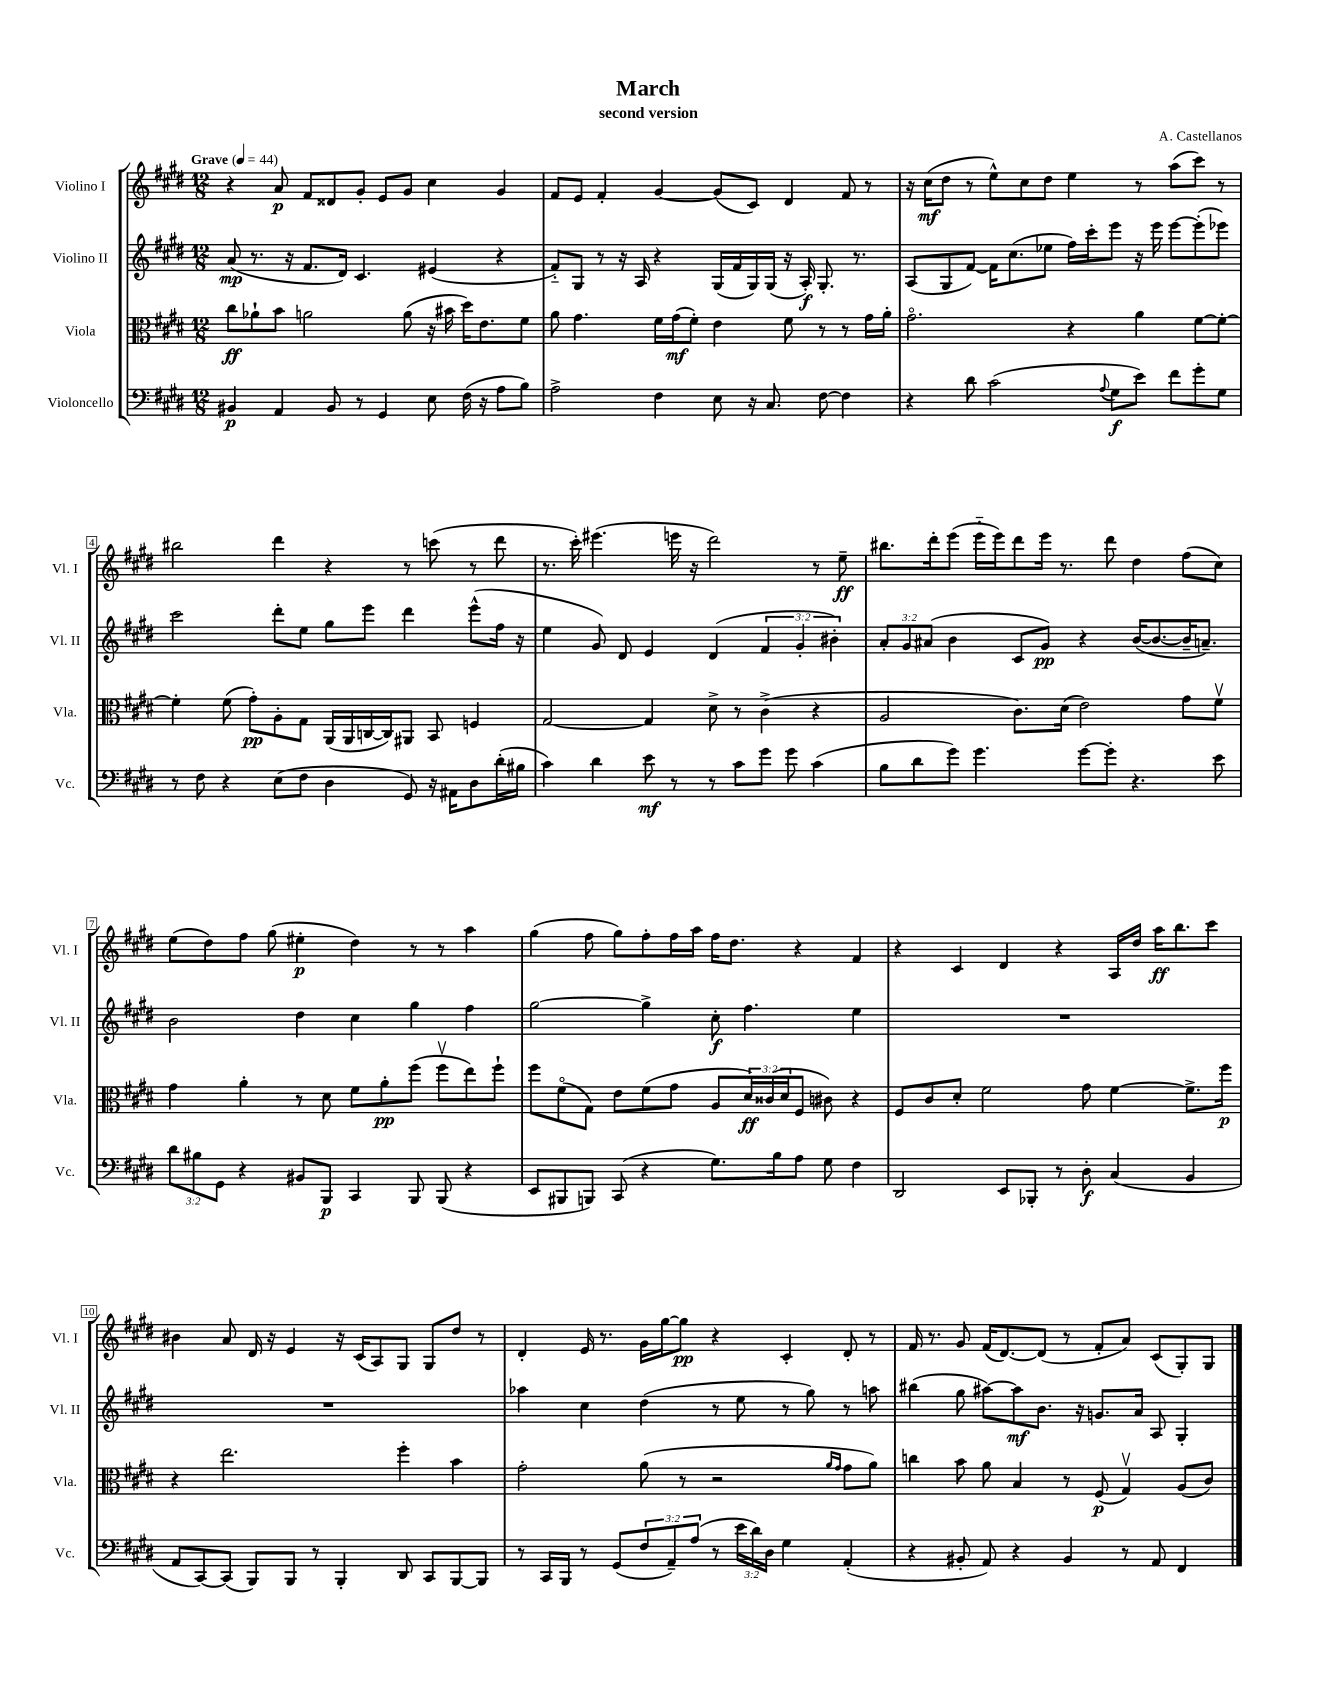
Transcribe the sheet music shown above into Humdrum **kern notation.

**kern	**kern	**kern	**kern
*staff4	*staff3	*staff2	*staff1
*clefF4	*clefC3	*clefG2	*clefG2
*k[f#c#g#d#]	*k[f#c#g#d#]	*k[f#c#g#d#]	*k[f#c#g#d#]
*M12/8	*M12/8	*M12/8	*M12/8
*MM44	*MM44	*MM44	*MM44
4BB#/	8cc#\L	(8a/	4r
.	8a-`\	8.r	.
4AA/	8b\J	.	8a/
.	.	16r	.
.	2a\	8.f#/L	8f#/L
8BB#/	.	.	8d##/
.	.	16d#/Jk)	.
8r	.	4.c#/	8g#'/J
4GG#/	.	.	8e/L
.	(8a\	.	8g#/J
8E\	16r	(4e#/	4cc#\
.	16b#\	.	.
(16F#\	16dd#\LK)	.	.
16r	8.e\	.	.
8A\L	.	4r	4g#/
8B\J)	8f#\J	.	.
=	=	=	=
2A^\	8a\	8f#'~/L)	8f#/L
.	4.g#\	8G#/J	8e/J
.	.	8r	4f#'/
.	.	16r	.
.	.	16A/	.
4F#\	16f#\LL	4r	[4g#/
.	(16g#\J	.	.
.	8f#'\J)	.	.
8E\	4e\	(16G#/LL	(8g#/]L
.	.	16f#/	.
16r	.	16G#/)	8c#/J)
8.C#/	.	(16G#/JJ	.
.	8f#\	16r	4d#/
.	.	16A'/)	.
[8F#\	8r	8.G#'/	.
4F#\]	8r	.	8f#/
.	.	8.r	.
.	16g#\LL	.	8r
.	16a'\JJ	.	.
=	=	=	=
4r	2.g#o\	(8A/L	16r
.	.	.	(16cc#\LK
.	.	8G#/	8dd#\J
8d#\	.	[8f#/J)	8r
(2c#\	.	16f#\]LK	8ee^^\L)
.	.	(8.cc#\	.
.	.	.	8cc#\
.	.	8ee-\J	8dd#\J
.	4r	16ff#\LL)	4ee\
.	.	16ccc#'\J	.
8qqA/	.	.	.
8G#\L	.	8eee\J	.
8e\J)	4a\	16r	8r
.	.	16eee\	.
8f#\L	.	[8eee\L	(8aa\L
8g#'\	[8f#\L	(8eee'\]	8ccc#\J)
8G#\J	8f#'\_J	8eee-\J)	8r
=	=	=	=
8r	4f#'\]	2ccc#\	2bb#\
8F#\	.	.	.
4r	(8f#\	.	.
.	8g#'\L)	.	.
(8E\L	8A'\	8ddd#'\L	4ddd#\
8F#\J	8G#\J	8ee\J	.
4D#\	(16AA/LL	8gg#\L	4r
.	16AA/	.	.
.	[16C/	8eee\J	.
.	16C/]J)	.	.
8GG#/)	8AA#/J	4ddd#\	8r
16r	8BB/	.	(8ccc\
16AA#\LK	.	.	.
8D#\	4F/	(8eee^^\L	8r
(16d#'\L	.	16ff#\Jk	8ddd#\
16B#\JJ	.	16r	.
=	=	=	=
4c#\)	[2G#/	4ee\	8.r
.	.	.	16ccc#'\)
4d#\	.	8g#/)	(4.eee#\
.	.	8d#/	.
8e\	4G#/]	4e/	.
8r	.	.	16eee\
.	.	.	16r
8r	8d#^\	(4d#/	2ddd#\)
8c#\L	8r	.	.
8g#\J	(4c#^\	6f#/	.
8g#\	.	.	.
.	.	6g#'/	.
(4c#\	4r	.	8r
.	.	6b#'\)	.
.	.	.	8ee~\
=	=	=	=
8B\L	2A/	12a'/L	8.bb#\L
.	.	12g#/	.
8d#\	.	.	.
.	.	(12a#/J	.
.	.	.	16ddd#'\k
8g#\J)	.	4b\	(8eee\J
4.g#\	.	.	16eee'~\LL
.	.	.	16eee\J)
.	8.c#\L)	8c#/L	8ddd#\
.	.	8g#/J)	16eee\Jk
.	(16d#\Jk	.	8.r
[8g#\L	2e\)	4r	.
8g#'\]J	.	.	8ddd#\
4.r	.	([16b/LK	4dd#\
.	.	8.b/_	.
.	8g#\L	16b~/]K	(8ff#\L
.	.	8.a~/J)	.
8e\	8f#v\J	.	8cc#\J)
=	=	=	=
12d#\L	4g#\	2b\	(8ee\L
12B#\	.	.	.
.	.	.	8dd#\)
12GG#\J	.	.	.
4r	4a'\	.	8ff#\J
.	.	.	(8gg#\
8BB#/L	8r	4dd#\	4ee#'\
8BBB/J	8d#\	.	.
4CC#/	8f#\L	4cc#\	4dd#\)
.	8a'\	.	.
8BBB/	(8ff#\J	4gg#\	8r
(8BBB/	8ff#v\L	.	8r
4r	8ee\)	4ff#\	4aa\
.	8ff#`\J	.	.
=	=	=	=
8EE/L	8ff#\L	[2gg#\	(4gg#\
8BBB#/	(8f#o\	.	.
8BBB/J)	8G#\J)	.	8ff#\
(8CC#/	8e\L	.	8gg#\L)
4r	(8f#\	4gg#^\]	8ff#'\
.	8g#\J	.	16ff#\L
.	.	.	16aa\JJ
8.G#\L)	8A/L	8cc#'\	16ff#\LK
.	.	.	8.dd#\J
.	24d#/L)	4.ff#\	.
.	(24c##/	.	.
16B\k	.	.	.
.	24d#/J	.	.
8A\J	8F#/J	.	4r
8G#\	8c#\)	.	.
4F#\	4r	4ee\	4f#/
=	=	=	=
2DD#/	8F#/L	1.r	4r
.	8c#/	.	.
.	8d#'/J	.	4c#/
.	2f#\	.	.
8EE/L	.	.	4d#/
8BBB-'/J	.	.	.
8r	.	.	4r
8D#'\	8g#\	.	.
(4C#/	[4f#\	.	16A/LL
.	.	.	16dd#/JJ
.	.	.	16aa\LK
.	.	.	8.bb\
4BB/	8.f#^\]L	.	.
.	.	.	8ccc#\J
.	16ff#\Jk	.	.
=	=	=	=
8AA/L	4r	1.r	4b#\
[8CC#/)	.	.	.
(8CC#/]J	2.ee\	.	8a/
8BBB/L)	.	.	16d#/
.	.	.	16r
8BBB/J	.	.	4e/
8r	.	.	.
4BBB'/	.	.	16r
.	.	.	(16c#/LK
.	.	.	8A/)
8DD#/	4ff#'\	.	8G#/J
8CC#/L	.	.	8G#/L
[8BBB/	4b\	.	8dd#/J
8BBB/]J	.	.	8r
=	=	=	=
8r	2g#'\	4aa-\	4d#'/
16CC#/LL	.	.	.
16BBB/JJ	.	.	.
8r	.	4cc#\	16e/
.	.	.	8.r
(8GG#/L	.	.	.
12F#/	(8a\	(4dd#\	16g#\LL
.	.	.	[16gg#\J
12AA~/)	.	.	.
.	8r	.	8gg#\]J
(12A/J	.	.	.
8r	2r	8r	4r
24e\LL	.	8ee\	.
24d#\)	.	.	.
24D#\JJ	.	.	.
4G#\	.	8r	4c#'/
.	.	8gg#\)	.
.	16qqa/LL	.	.
.	16qqg#/JJ	.	.
(4AA'/	8g#\L	8r	8d#'/
.	8a\J)	8aa\	8r
=	=	=	=
4r	4cc\	(4bb#\	16f#/
.	.	.	8.r
8BB#'/	8b\	8gg#\	8g#/
8AA/)	8a\	[8aa#\L)	(16f#/LK
.	.	.	[8.d#/)
4r	4B/	8aa#\]	.
.	.	8.b\J	(8d#/]J
4BB#/	8r	.	8r
.	.	16r	.
.	(8F#/	8.g/L	8f#'/L
8r	4G#v/)	.	8a/J)
.	.	16a/Jk	.
8AA/	.	8A/	(8c#/L
4FF#/	(8A/L	4G#'/	8G#'/)
.	8c#/J)	.	8G#/J
==	==	==	==
*-	*-	*-	*-
